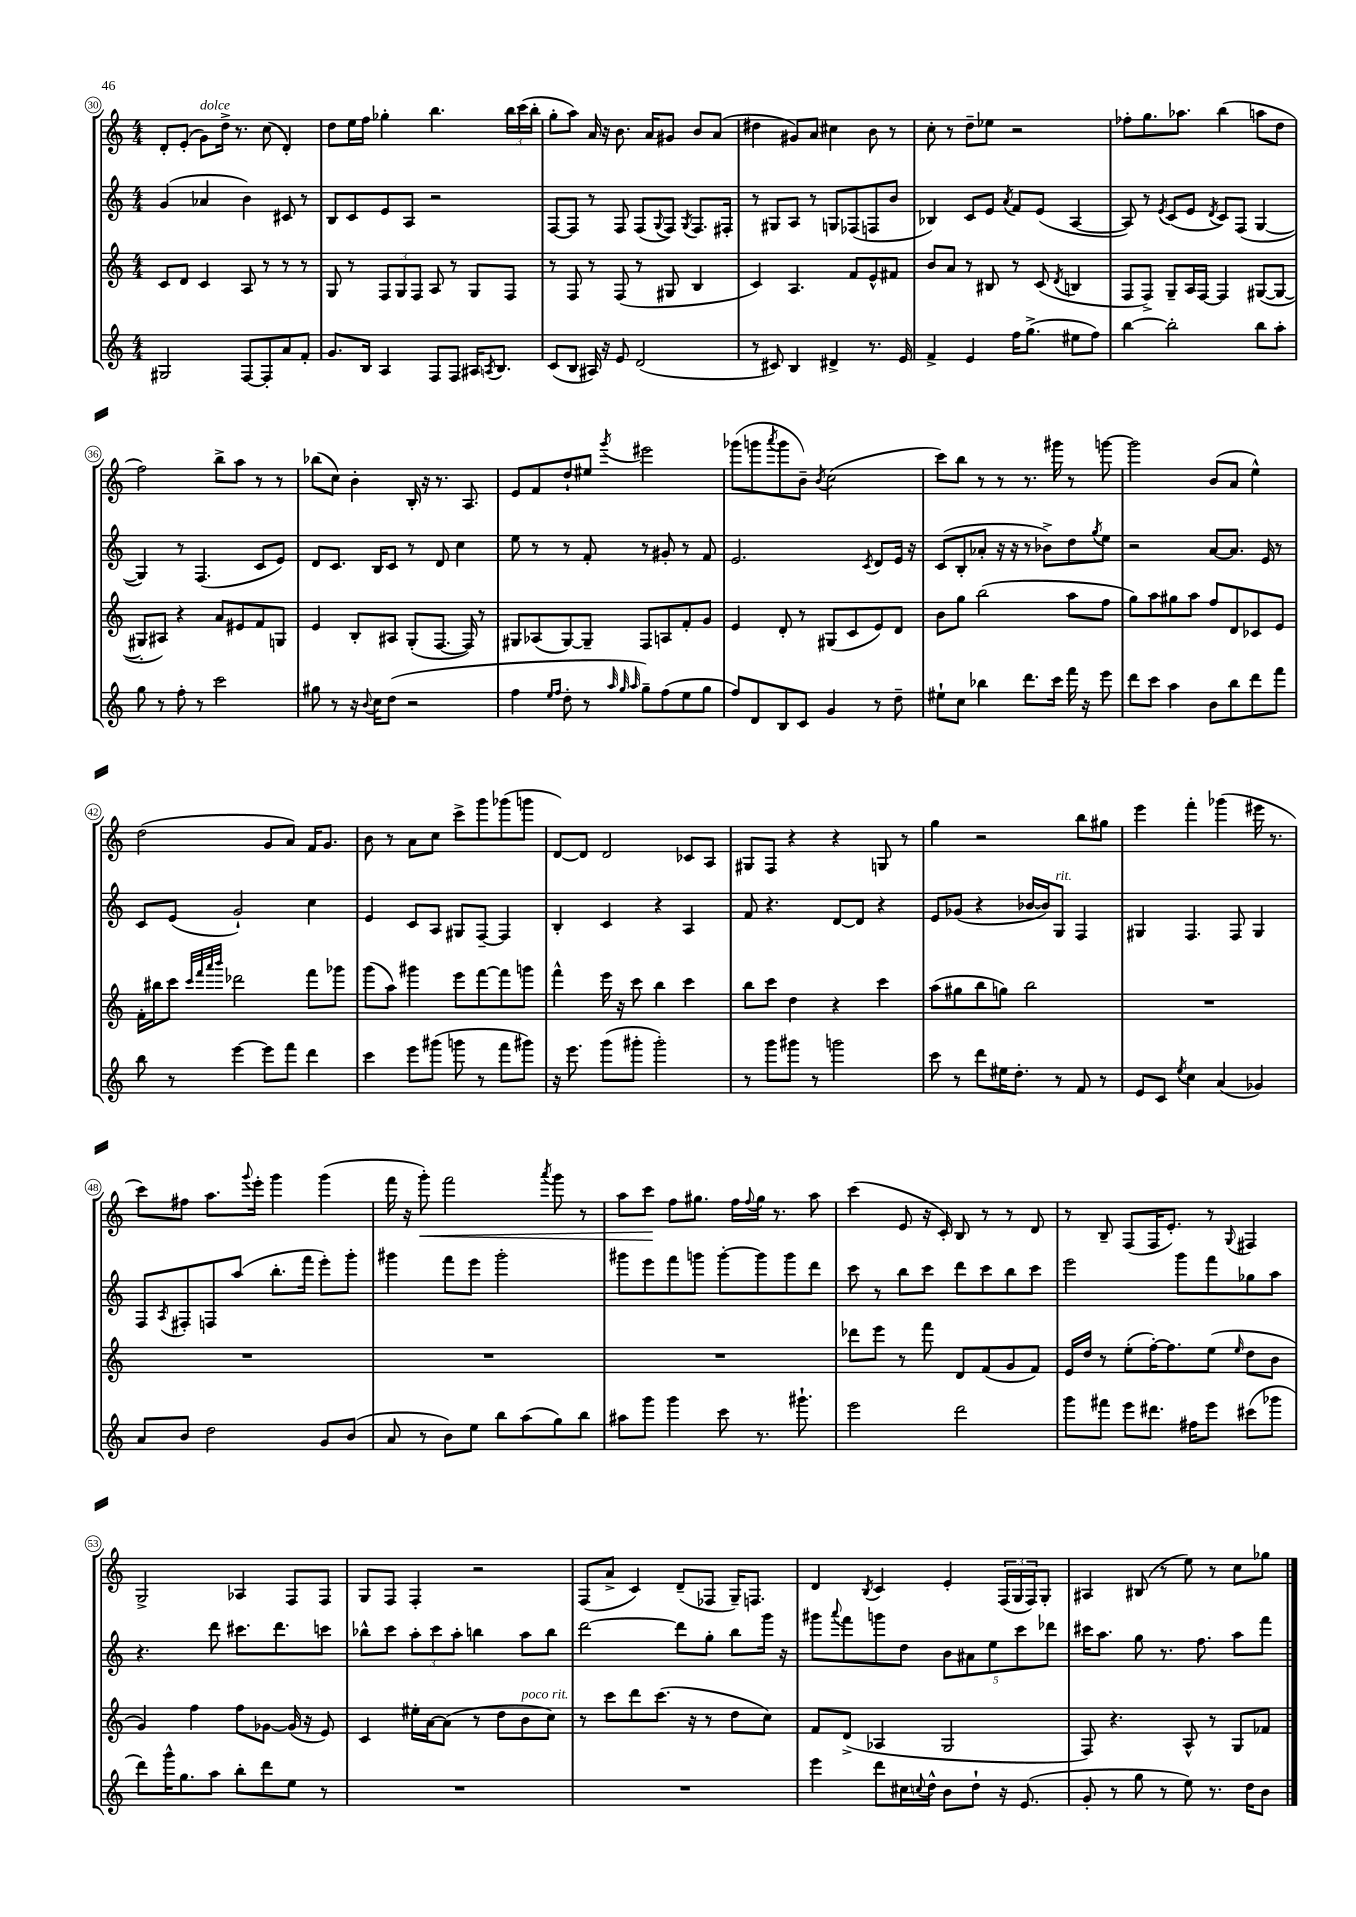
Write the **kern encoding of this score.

**kern	**kern	**kern	**kern	**dynam
*part4	*part3	*part2	*part1	*part1
*staff4	*staff3	*staff2	*staff1	*staff1
*clefG2	*clefG2	*clefG2	*clefG2	*
*k[]	*k[]	*k[]	*k[]	*
*M4/4	*M4/4	*M4/4	*M4/4	*
=30	=30	=30	=30	=30
2G#X/	8c/L	(4g/	8d'/L	.
.	8d/J	.	(8e'/J	.
!	!	!	!LO:TX:a:i:t=dolce	!
.	4c/	4a-X/	8g\L)	.
.	.	.	16dd^\Jk	.
.	.	.	8.r	.
[8F/L	8A/	4b\)	.	.
8F'/]	8r	.	(8cc\	.
8a/	8r	8c#X/	4d'/)	.
8f'/J	8r	8r	.	.
=31	=31	=31	=31	=31
8.g/L	8G/	8B/L	8dd\L	.
.	8r	8c/	16ee\L	.
16B/Jk	.	.	16ff\JJ	.
4A/	12F/L	8e/	4gg-X'\	.
.	12G/	.	.	.
.	.	8A/J	.	.
.	12F/J	.	.	.
8F/L	8A/	2r	4.bb\	.
8F/J	8r	.	.	.
16A#X/KL	8G/L	.	.	.
8qAn/	.	.	.	.
8.B/J	.	.	.	.
.	8F/J	.	24bb\LL	.
.	.	.	(24ccc\	.
.	.	.	24bb'\JJ	.
=32	=32	=32	=32	=32
(8c/L	8r	[8F/L	8gg'\L	.
8B/J	8F/	8F/J]	8aa\J)	.
16A#X/)	8r	8r	16a/	.
16r	.	.	16r	.
8e/	(8F/	8F/	8.b\	.
(2d/	8r	(8F/L	.	.
.	.	.	16a/KL	.
.	.	8qqG/	.	.
.	8G#X/	8F/J)	8g#X/J	.
.	.	8qG/	.	.
.	4B/	8.F/L	8b/L	.
.	.	.	(8a/J	.
.	.	16F#X'/Jk	.	.
=33	=33	=33	=33	=33
8r	4c/)	8r	4dd#X\	.
8c#X/)	.	8G#X/L	.	.
4B/	4.A/	8A/J	8g#X/L)	.
.	.	8r	8a/J	.
4d#X^/	.	8Gn/L	4cc#X\	.
.	8f/L	(8F-X/	.	.
8.r	8e^^/	8Fn/	8b\	.
.	8f#X/J	8b/J	8r	.
16e/	.	.	.	.
=34	=34	=34	=34	=34
4f^/	8b/L	4B-X/)	8cc'\	.
.	8a/J	.	8r	.
4e/	8r	8c/L	8dd~\L	.
.	8B#X/	8e/J	8ee-X\J	.
.	.	8qa/	.	.
16ff\KL	8r	8f/L	2r	.
(8.gg^\J	.	.	.	.
.	(8c/	(8e/J	.	.
.	8qd/	.	.	.
8ee#X\L	4Bn/	[4A/	.	.
8ff\J)	.	.	.	.
=35	=35	=35	=35	=35
[4bb\	8F/L	8A/])	8ff-X'\L	.
.	8F^/J)	8r	8.gg\	.
.	.	8qe/	.	.
2bb'\]	8G~/L	(8c/L	.	.
.	.	.	8.aa-X\J	.
.	16A/L	8e/J	.	.
.	[16F/JJ	.	.	.
.	.	8qd/	.	.
.	4F/]	8c/L)	(4bb\	.
.	.	(8F/J	.	.
8bb\L	([8G#X/L	[4G/	8aan\L	.
8aa'\J	8G#/J_	.	8dd\J	.
!!LO:LB:g=z
=36	=36	=36	=36	=36
8gg\	8G#X'/L]	4G/])	2ff\)	.
8r	8A#X/J)	.	.	.
8ff'\	4r	8r	.	.
8r	.	(4.F/	.	.
2ccc\	8a/L	.	8bb^\L	.
.	8e#X/	.	8aa\J	.
.	8f/	8c/L	8r	.
.	8Gn/J	8e/J)	8r	.
=37	=37	=37	=37	=37
8gg#X\	4e/	8d/L	(8bb-X\L	.
8r	.	8.c/J	8cc\J)	.
16r	8B'/L	.	4b'\	.
8qqb/	.	.	.	.
16cc\KL	.	16B/KL	.	.
(8dd\J	8A#X/J	8c/J	.	.
2r	(8G'/L	8r	16B'/	.
.	.	.	16r	.
.	[8.F/J	8d/	8.r	.
.	.	4cc\	.	.
.	16F/])	.	8.A/	.
.	8r	.	.	.
=38	=38	=38	=38	=38
4ff\	8G#X/L	8ee\	8e/L	.
.	(8A-X/	8r	8f/	.
16qqee/LL	.	.	.	.
16qqff/JJ	.	.	.	.
8dd'\	[8G#/)	8r	8dd`/	.
8r	8G#~/J]	8f'/	8ee#X/J	.
32qqaa/	.	.	.	.
32qqgg/	.	.	.	.
32qqaa/	.	.	8qggg/	.
8gg~\L)	8F/L	8r	2eee#X\	.
(8ff\	8An/	8g#X'/	.	.
8ee\	8f'/	8r	.	.
8gg\J	8g/J	8f/	.	.
=39	=39	=39	=39	=39
8ff/L)	4e/	2.e/	(8ggg-X\L	.
8d/	.	.	8gggn\	.
.	.	.	8qaaa/	.
8B/	8d'/	.	8ggg\	.
8c/J	8r	.	8b~\J)	.
.	.	.	8qb/	.
4g/	(8G#X/L	.	(2cc\	.
.	8c/	.	.	.
.	.	8qc/	.	.
8r	8e/)	8d/L	.	.
8dd~\	8d/J	16e/Jk	.	.
.	.	16r	.	.
=40	=40	=40	=40	=40
8ee#X`\L	8b\L	(8c/L	8ccc\L)	.
8cc\J	8gg\J	8B'/	8bb\J	.
4bb-X\	(2bb\	8a-X'/J	8r	.
.	.	16r	8r	.
.	.	16r	.	.
8.ddd\L	.	8r	8.r	.
.	.	8b-X^\L)	.	.
16ccc\Jk	.	.	16ggg#X\	.
16fff\	8aa\L	8dd\	8r	.
16r	.	.	.	.
.	.	8qgg/	.	.
8eee\	8ff\J	8ee\J	[8gggn\	.
=41	=41	=41	=41	=41
8ddd\L	8gg\L)	2r	2ggg\]	.
8ccc\J	8aa\	.	.	.
4aa\	8gg#X\	.	.	.
.	8aa\J	.	.	.
8b\L	8ff/L	[8a/L	(8b/L	.
8bb\	8d/	8.a/J]	8a/J	.
8ddd\	8c-X/	.	4ee^^\)	.
.	.	16e/	.	.
8fff\J	8e/J	8r	.	.
!!LO:LB:g=z
=42	=42	=42	=42	=42
8bb\	16f'\LL	8c/L	(2dd\	.
.	16bb#X\J	.	.	.
8r	8ccc\J	(8e/J	.	.
.	32qqccc/LLL	.	.	.
.	32qqfff/	.	.	.
.	32qqaaa/	.	.	.
.	32qqbbb/JJJ	.	.	.
[4eee\	2ddd-X\	2g`/)	.	.
8eee\L]	.	.	8g/L	.
8fff\J	.	.	8a/J)	.
4ddd\	8fff\L	4cc\	16f/KL	.
.	.	.	8.g/J	.
.	8ggg-X\J	.	.	.
=43	=43	=43	=43	=43
4ccc\	(8ggg\L	4e/	8b\	.
.	8aa\J)	.	8r	.
8eee\L	4ggg#X\	8c/L	8a\L	.
(8ggg#X\J	.	8A/J	8cc\J	.
8gggn\	8eee\L	8G#X/L	8ccc^\L	.
8r	[8fff\	[8F~/J	8ggg\	.
8fff\L	8fff\]	4F/]	(8ggg-X\	.
8ggg#X\J)	8gggn\J	.	8gggn\J	.
=44	=44	=44	=44	=44
16r	4fff^^\	4B'/	[8d/L)	.
8.eee\	.	.	.	.
.	.	.	8d/J]	.
(8ggg\L	16eee\	4c/	2d/	.
.	16r	.	.	.
8ggg#X'\J	8ccc\	.	.	.
2ggg#'\)	4bb\	4r	.	.
.	4ccc\	4A/	8c-X/L	.
.	.	.	8A/J	.
=45	=45	=45	=45	=45
8r	8bb\L	8f/	8G#X/L	.
8ggg\L	8ccc\J	4.r	8F/J	.
8ggg#X\J	4dd\	.	4r	.
8r	.	.	.	.
2gggn\	4r	[8d/L	4r	.
.	.	8d/J]	.	.
.	4ccc\	4r	8Gn/	.
.	.	.	8r	.
=46	=46	=46	=46	=46
8ccc\	(8aa\L	8e/L	4gg\	.
8r	8gg#X\	(8g-X/J	.	.
8ddd\L	8bb\	4r	2r	.
16ee#X\K	8ggn\J)	.	.	.
8.dd'\J	.	.	.	.
.	2bb\	[16b-X/LL	.	.
.	.	16b-/J])	.	.
!	!	!LO:TX:a:i:t=rit.	!	!
8r	.	8G/J	.	.
8f/	.	4F/	8bb\L	.
8r	.	.	8gg#X\J	.
=47	=47	=47	=47	=47
8e/L	1r	4G#X/	4eee\	.
8c/J	.	.	.	.
8qee/	.	.	.	.
4cc\	.	4.F/	4fff'\	.
(4a/	.	.	(4ggg-X\	.
.	.	8F/	.	.
4g-X/)	.	4G#/	16eee#X\	.
.	.	.	8.r	.
!!LO:LB:g=z
=48	=48	=48	=48	=48
8a/L	1r	8F/L	8ccc\L)	.
.	.	8qA/	.	.
8b/J	.	8F#X'/	8ff#X\J	.
2dd\	.	8Fn/	8.aa\L	.
.	.	(8aa/J	.	.
.	.	.	8qqggg/	.
.	.	.	16eee'\Jk	.
.	.	8.bb'\L	4ggg\	.
.	.	16fff\Jk	.	.
8g/L	.	8eee'\L)	(4ggg\	.
(8b/J	.	8ggg'\J	.	.
=49	=49	=49	=49	=49
8a/	1r	4ggg#X\	16fff\	.
.	.	.	16r	.
!	!	!	!	!LO:HP:b
8r	.	.	8ggg'\)	<
8b\L)	.	8fff\L	2fff\	.
8ee\J	.	8eee\J	.	.
8bb\L	.	2ggg#'\	.	.
(8aa\	.	.	.	.
.	.	.	8qaaa/	.
8gg\)	.	.	8ggg\	.
8bb\J	.	.	8r	.
=50	=50	=50	=50	=50
8aa#X\L	1r	8ggg#X\L	8aa\L	.
8ggg\J	.	8eee\	8ccc\J	.
4ggg\	.	8fff\	8ff\L	[
.	.	8gggn\J	8.gg#X\J	.
8ccc\	.	[8ggg'\L	.	.
.	.	.	16ff\LL	.
.	.	.	8qqff/	.
8.r	.	8ggg\]	16gg#\JJ	.
.	.	.	8.r	.
.	.	8ggg\	.	.
8.ggg#X`\	.	.	.	.
.	.	8ddd\J	8aa\	.
=51	=51	=51	=51	=51
2eee\	8ddd-X\L	8ccc\	(4ccc\	.
.	8eee\J	8r	.	.
.	8r	8bb\L	8e/	.
.	8fff\	8ccc\J	16r	.
.	.	.	16c'/)	.
2ddd\	8d/L	8ddd\L	8B/	.
.	(8f/	8ccc\	8r	.
.	8g/	8bb\	8r	.
.	8f/J)	8ccc\J	8d/	.
=52	=52	=52	=52	=52
8ggg\L	16e/LL	2eee\	8r	.
.	16dd/JJ	.	.	.
8fff#X\J	8r	.	8B~/	.
8eee\L	(8ee'\L	.	(8F/L	.
8.ddd#X\J	[16ff'\K)	.	16F/K	.
.	8.ff\]	.	8.e'/J)	.
.	.	8ggg\L	.	.
16ff#X\KL	.	.	.	.
8eee\J	(8ee\J	8fff\	8r	.
.	16qqee/	.	8qqG/	.
(8ccc#X\L	8dd\L	8gg-X\	4F#X/	.
8ggg-X\J	8b\J	8aa\J	.	.
!!LO:LB:g=z
=53	=53	=53	=53	=53
8ddd\L)	4g/)	4.r	2G^/	.
16ggg^^\K	.	.	.	.
8.gg\	.	.	.	.
.	4ff\	.	.	.
8aa\J	.	8ddd\	.	.
8bb'\L	8ff\L	8.ccc#X\L	4A-X/	.
8ddd\	[8g-X\J	.	.	.
.	.	8.ddd\	.	.
8ee\J	(16g-/]	.	8F/L	.
.	16r	.	.	.
8r	8e/)	8cccn\J	8F/J	.
=54	=54	=54	=54	=54
1r	4c/	8bb-X^^\L	8G/L	.
.	.	8ccc\J	8F/J	.
.	16ee#X'\LL	12aa'\L	4F'/	.
.	[16a\J	.	.	.
.	.	12ccc\	.	.
.	(8a\J]	.	.	.
.	.	12aa'\J	.	.
.	8r	4bbn\	2r	.
.	8dd\L	.	.	.
!	!LO:TX:a:i:t=poco rit.	!	!	!
.	8b\	8aa\L	.	.
.	8cc\J)	8bb\J	.	.
=55	=55	=55	=55	=55
1r	8r	[2ddd\	(8F/L	.
.	8ccc\L	.	8a^/J	.
.	8ddd\	.	4c/)	.
.	(8.ccc\J	.	.	.
.	.	8ddd\L]	(8d~/L	.
.	16r	.	.	.
.	8r	8gg'\J	8F-X/J	.
.	8dd\L	8bb\L	16G~/KL)	.
.	.	.	8.Fn/J	.
.	8cc\J)	16ggg\Jk	.	.
.	.	16r	.	.
=56	=56	=56	=56	=56
4eee\	8f/L	8ggg#X\L	4d/	.
.	.	8qqaaa/	.	.
.	(8d^/J	8fff\	.	.
.	.	.	8qB/	.
8ddd\L	4A-X/	8gggn\	4c/	.
16cc#X\L	.	8dd\J	.	.
8qqccn/	.	.	.	.
16dd^^\JJ	.	.	.	.
8b\L	2G/	10b\L	4e'/	.
.	.	10a#X\	.	.
8dd`\J	.	.	.	.
.	.	10ee\	.	.
16r	.	.	(24F/LL	.
.	.	.	24G/	.
.	.	10ccc\	.	.
(8.e/	.	.	.	.
.	.	.	24F/J)	.
.	.	.	8G'/J	.
.	.	10ddd-X\J	.	.
=57	=57	=57	=57	=57
8g'/	8F/)	16ccc#X\KL	4A#X/	.
.	.	8.aa\J	.	.
8r	4.r	.	.	.
8gg\	.	8gg\	(8B#X/	.
8r	.	8.r	8r	.
8ee\)	8A^^/	.	8ee\)	.
.	.	8.ff\	.	.
8.r	8r	.	8r	.
.	8G/L	8aa\L	8cc\L	.
16dd\KL	.	.	.	.
8b\J	8f-X/J	8fff\J	8gg-X\J	.
==	==	==	==	==
*-	*-	*-	*-	*-
